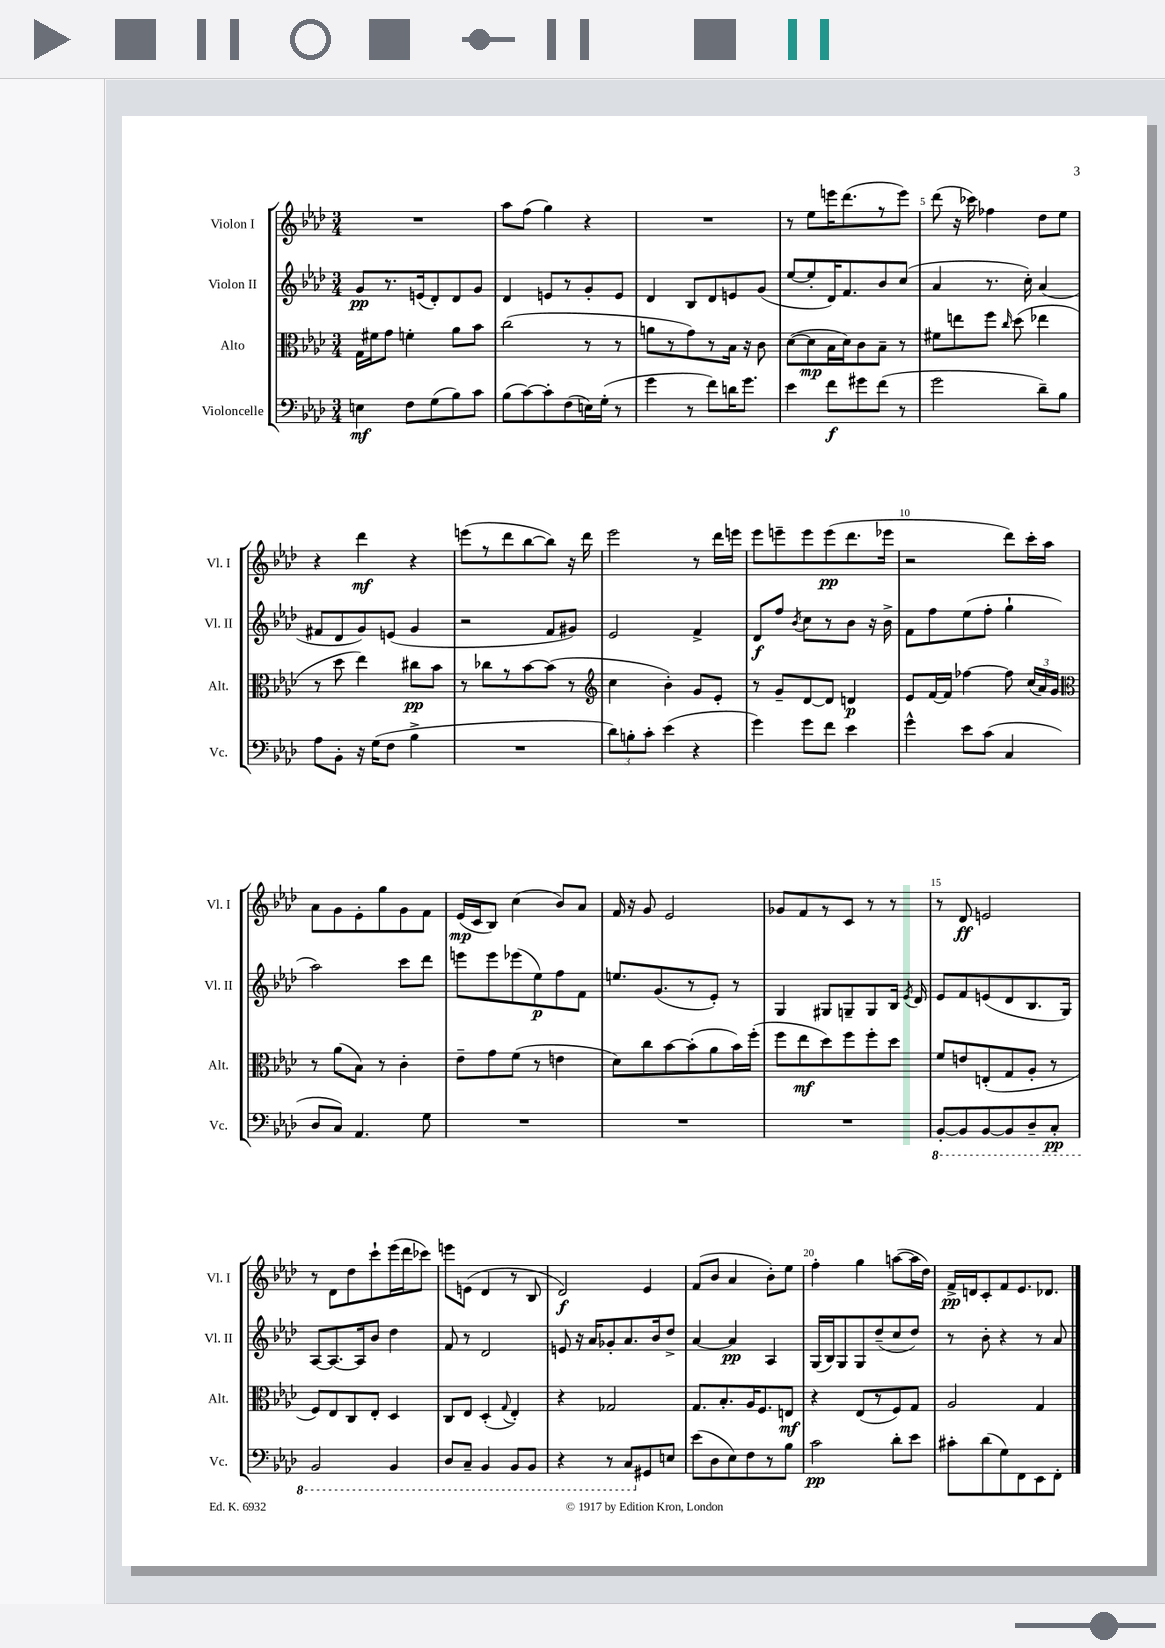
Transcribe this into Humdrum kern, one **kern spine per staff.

**kern	**dynam	**kern	**dynam	**kern	**dynam	**kern	**dynam
*part4	*part4	*part3	*part3	*part2	*part2	*part1	*part1
*staff4	*staff4	*staff3	*staff3	*staff2	*staff2	*staff1	*staff1
*I"Violoncelle	*	*I"Alto	*	*I"Violon II	*	*I"Violon I	*
*I'Vc.	*	*I'Alt.	*	*I'Vl. II	*	*I'Vl. I	*
*clefF4	*	*clefC3	*	*clefG2	*	*clefG2	*
*k[b-e-a-d-]	*	*k[b-e-a-d-]	*	*k[b-e-a-d-]	*	*k[b-e-a-d-]	*
*M3/4	*	*M3/4	*	*M3/4	*	*M3/4	*
=1	=1	=1	=1	=1	=1	=1	=1
4En\	mf	16G\LL	.	8g/L	pp	2.r	.
.	.	16f#X\J	.	.	.	.	.
.	.	8g\J	.	8.r	.	.	.
8F\L	.	4fn'\	.	.	.	.	.
.	.	.	.	(16en/k	.	.	.
(8G\	.	.	.	8d-'/)	.	.	.
8B-\)	.	8a-\L	.	8d-/	.	.	.
8c\J	.	8b-\J	.	8g/J	.	.	.
=2	=2	=2	=2	=2	=2	=2	=2
(8B-\L	.	(2cc\	.	4d-/	.	8aa-\L	.
[8c\)	.	.	.	.	.	(8ff\J	.
8c'\]	.	.	.	8en/L	.	4gg\)	.
(8F\	.	.	.	8r	.	.	.
16En\L)	.	8r	.	8g'/	.	4r	.
(16G'\JJ	.	.	.	.	.	.	.
8r	.	8r	.	8e/J	.	.	.
=3	=3	=3	=3	=3	=3	=3	=3
4g\	.	8an\L	.	4d-/	.	2.r	.
.	.	8r	.	.	.	.	.
8r	.	8g\)	.	8B-/L	.	.	.
8f\L)	.	8r	.	8d-/	.	.	.
16dn\K	.	16B-\Jk	.	8en/	.	.	.
8.g\J	.	16r	.	.	.	.	.
.	.	8c\	.	(8g/J	.	.	.
=4	=4	=4	=4	=4	=4	=4	=4
4e-\	.	([8d-\L	.	[8ee-/L	.	8r	.
.	.	8d-\]	mp	8ee-'/]	.	8ee-\L	.
8f\L	f	16B-\L	.	16d-/K)	.	16eeen\K	.
.	.	16d-\J)	.	8.f/	.	(8.ddd-\	.
8g#X\	.	8c\	.	.	.	.	.
(8f\J	.	8B-~\J	.	8b-/	.	8r	.
8r	.	8r	.	(8cc/J	.	8eee\J)	.
=5	=5	=5	=5	=5	=5	=5	=5
2g\	.	8f#X\L	.	4a-/	.	(8ddd-\	.
.	.	8een\	.	.	.	16r	.
.	.	.	.	.	.	16ccc-X\)	.
.	.	8ff\J	.	8.r	.	4ff-X\	.
.	.	16qqcc/	.	.	.	.	.
.	.	(8dd-\	.	.	.	.	.
.	.	.	.	16cc'\)	.	.	.
8d-~\L)	.	4ee-X\	.	(4a-/	.	8dd-\L	.
8B-\J	.	.	.	.	.	8ee-\J	.
!!LO:LB:g=z
=6	=6	=6	=6	=6	=6	=6	=6
8A-\L	.	8r	.	8f#X/L	.	4r	.
8BB-'\J	.	8dd-\	.	8d-/	.	.	.
16r	.	4ee-\)	.	8g/)	.	4ddd-\	mf
(16G\KL	.	.	.	.	.	.	.
8F\J	.	.	.	(8en/J	.	.	.
4B-^\	.	8cc#X\L	pp	4g/	.	4r	.
.	.	8b-\J	.	.	.	.	.
=7	=7	=7	=7	=7	=7	=7	=7
2.r	.	8r	.	2r	.	(8eeen\L	.
.	.	8cc-X\L	.	.	.	8r	.
.	.	8r	.	.	.	8ddd-\	.
.	.	[8b-\	.	.	.	[8bb-\	.
.	.	(8b-\J]	.	8f/L	.	8bb-\J])	.
.	.	8r	.	8g#X/J)	.	16r	.
.	.	.	.	.	.	16ddd-\	.
=8	=8	=8	=8	=8	=8	=8	=8
*	*	*clefG2	*	*	*	*	*
12d-\L)	.	4cc\	.	2e-/	.	2eee-\	.
12Bn'\	.	.	.	.	.	.	.
12c'\J	.	.	.	.	.	.	.
(4e-\	.	4b-'\)	.	.	.	.	.
4r	.	8g/L	.	4f^/	.	8r	.
.	.	8e-'/J	.	.	.	16ddd-\LL	.
.	.	.	.	.	.	16eeen\JJ	.
=9	=9	=9	=9	=9	=9	=9	=9
4g\)	.	8r	.	8d-/L	f	8eee-\L	.
.	.	8g~/L	.	8ff/J	.	8eeen~\	.
.	.	.	.	8qb-/	.	.	.
8g\L	.	[8d-/	.	8cc\L	.	8eee\	.
8f\J	.	8d-/J]	.	8r	.	(8eee\	pp
4e-\	.	4dn/	p	8b-\J	.	8.ddd-\	.
.	.	.	.	16r	.	.	.
.	.	.	.	16b-^\	.	16eee-X\Jk	.
=10	=10	=10	=10	=10	=10	=10	=10
4g^^\	.	8e-/L	.	8f\L	.	2r	.
.	.	[16f/L	.	8ff\	.	.	.
.	.	16f/JJ]	.	.	.	.	.
8e-\L	.	[4ff-X\	.	(8ee-\	.	.	.
(8c\J	.	.	.	8ff'\J	.	.	.
4C/	.	8ff-\]	.	4gg`\	.	8ddd-\L)	.
.	.	(24cc/LL	.	.	.	16ccc'\L	.
.	.	24a-/)	.	.	.	.	.
.	.	.	.	.	.	16aa-\JJ	.
.	.	24g/JJ	.	.	.	.	.
!!LO:LB:g=z
=11	=11	=11	=11	=11	=11	=11	=11
*	*	*clefC3	*	*	*	*	*
8D-/L	.	8r	.	2aa-\)	.	8a-\L	.
8C/J)	.	(8a-\L	.	.	.	8g\	.
4.AA-/	.	8B-\J)	.	.	.	8e-'\	.
.	.	8r	.	.	.	8gg\	.
.	.	4c'\	.	8ccc\L	.	8g\	.
8G\	.	.	.	8ddd-\J	.	8f\J	.
=12	=12	=12	=12	=12	=12	=12	=12
2.r	.	8e-~\L	.	8eeen\L	.	(16e-/LL	mp
.	.	.	.	.	.	16c/J	.
.	.	8g\	.	8eee\	.	8B-/J)	.
.	.	(8f\J	.	(8eee-X\	.	(4cc\	.
.	.	8r	.	8ee-\)	p	.	.
.	.	4en\	.	8ff\	.	8b-/L)	.
.	.	.	.	8f\J	.	8a-/J	.
=13	=13	=13	=13	=13	=13	=13	=13
2.r	.	8d-\L)	.	8.een/L	.	16f/	.
.	.	.	.	.	.	16r	.
.	.	8cc\	.	.	.	8g/	.
.	.	.	.	(8.g/	.	.	.
.	.	[8b-\	.	.	.	2e-/	.
.	.	(8b-'\]	.	8r	.	.	.
.	.	8a-\	.	8e-'/J)	.	.	.
.	.	16b-\L)	.	8r	.	.	.
.	.	(16ff'\JJ	.	.	.	.	.
=14	=14	=14	=14	=14	=14	=14	=14
2.r	.	8ff\L	.	4G/	.	8g-X/L	.
.	.	8ee-\	mf	.	.	8f/	.
.	.	8dd-\)	.	8G#X/L	.	8r	.
.	.	8ff\	.	8Gn~/	.	8c/J	.
.	.	8ff'\	.	8G/	.	8r	.
.	.	8dd-\J	.	16B-/Jk	.	8r	.
.	.	.	.	8qe-/	.	.	.
.	.	.	.	16d-/	.	.	.
=15	=15	=15	=15	=15	=15	=15	=15
*8ba	*	*	*	*	*	*	*
[8BBB-'/L	.	8f/L	.	8e-/L	.	8r	.
8BBB-/]	.	8en/	.	8f/	.	8d-/	ff
[8BBB-/	.	(8En'/	.	(8en/	.	2en/	.
8BBB-/]	.	8G/	.	8d-/	.	.	.
8DD-~/	.	8A-'/J	.	8.B-/	.	.	.
8CC'/J	pp	8r	.	.	.	.	.
.	.	.	.	16G/Jk)	.	.	.
!!LO:LB:g=z
=16	=16	=16	=16	=16	=16	=16	=16
2BBB-/	.	8F/L)	.	[8A-/L	.	8r	.
.	.	8E-/	.	8.A-/_	.	8d-\L	.
.	.	8C/	.	.	.	8dd-\	.
.	.	.	.	16A-/k]	.	.	.
.	.	8E-'/J	.	8b-/J	.	8ccc`\	.
4BBB-/	.	4D-/	.	4dd-\	.	(16eee-\L	.
.	.	.	.	.	.	16ddd-\J	.
.	.	.	.	.	.	8ccc-X\J)	.
=17	=17	=17	=17	=17	=17	=17	=17
8DD-/L	.	8C/L	.	8f/	.	8eeen\L	.
8CC~/J	.	8E-/J	.	8r	.	(8en\J	.
4BBB-/	.	(4D-'/	.	2d-/	.	4d-/	.
.	.	8qqG/	.	.	.	.	.
8BBB-/L	.	4E-'/)	.	.	.	8r	.
8BBB-/J	.	.	.	.	.	8B-/	.
=18	=18	=18	=18	=18	=18	=18	=18
4r	.	4r	.	8en/	.	2d-/)	f
.	.	.	.	16r	.	.	.
.	.	.	.	16a-/KL	.	.	.
8r	.	2G-X/	.	8g-X'/	.	.	.
8CC/L	.	.	.	8.a-/	.	.	.
*X8ba	*	*	*	*	*	*	*
8GG#X/	.	.	.	.	.	4e-/	.
.	.	.	.	16b-/k	.	.	.
8En/J	.	.	.	8dd-^/J	.	.	.
=19	=19	=19	=19	=19	=19	=19	=19
(8e-\L	.	8.G/L	.	[4a-/	.	(8f/L	.
8D-\	.	.	.	.	.	8b-/J	.
.	.	8.B-'/	.	.	.	.	.
8E-\)	.	.	.	4a-/]	pp	4a-/	.
8F\	.	16A-/K	.	.	.	.	.
.	.	8.F/	.	.	.	.	.
8r	.	.	.	4A-/	.	8b-'\L)	.
8B-\J	.	8En/J	mf	.	.	8ee-\J	.
=20	=20	=20	=20	=20	=20	=20	=20
2c\	pp	4r	.	(16G/LL	.	4ff'\	.
.	.	.	.	16B-/J)	.	.	.
.	.	.	.	8G/	.	.	.
.	.	(8E-/L	.	8G/	.	4gg\	.
.	.	8r	.	(8dd-~/	.	.	.
8d-'\L	.	8F/)	.	8cc/	.	([8aan\L	.
8e-\J	.	8G/J	.	8dd-/J)	.	16aa\L]	.
.	.	.	.	.	.	16dd-\JJ)	.
=21	=21	=21	=21	=21	=21	=21	=21
8c#X'\L	.	2A-/	.	8r	.	16f^/LL	pp
.	.	.	.	.	.	16dn/J	.
(8d-\	.	.	.	8b-'\	.	8c'/	.
8G\)	.	.	.	4r	.	8f/	.
8FF\	.	.	.	.	.	8.e-/	.
8EE-\	.	4G/	.	8r	.	.	.
.	.	.	.	.	.	8.d-X/J	.
8FF'\J	.	.	.	8a-/	.	.	.
==	==	==	==	==	==	==	==
*-	*-	*-	*-	*-	*-	*-	*-
